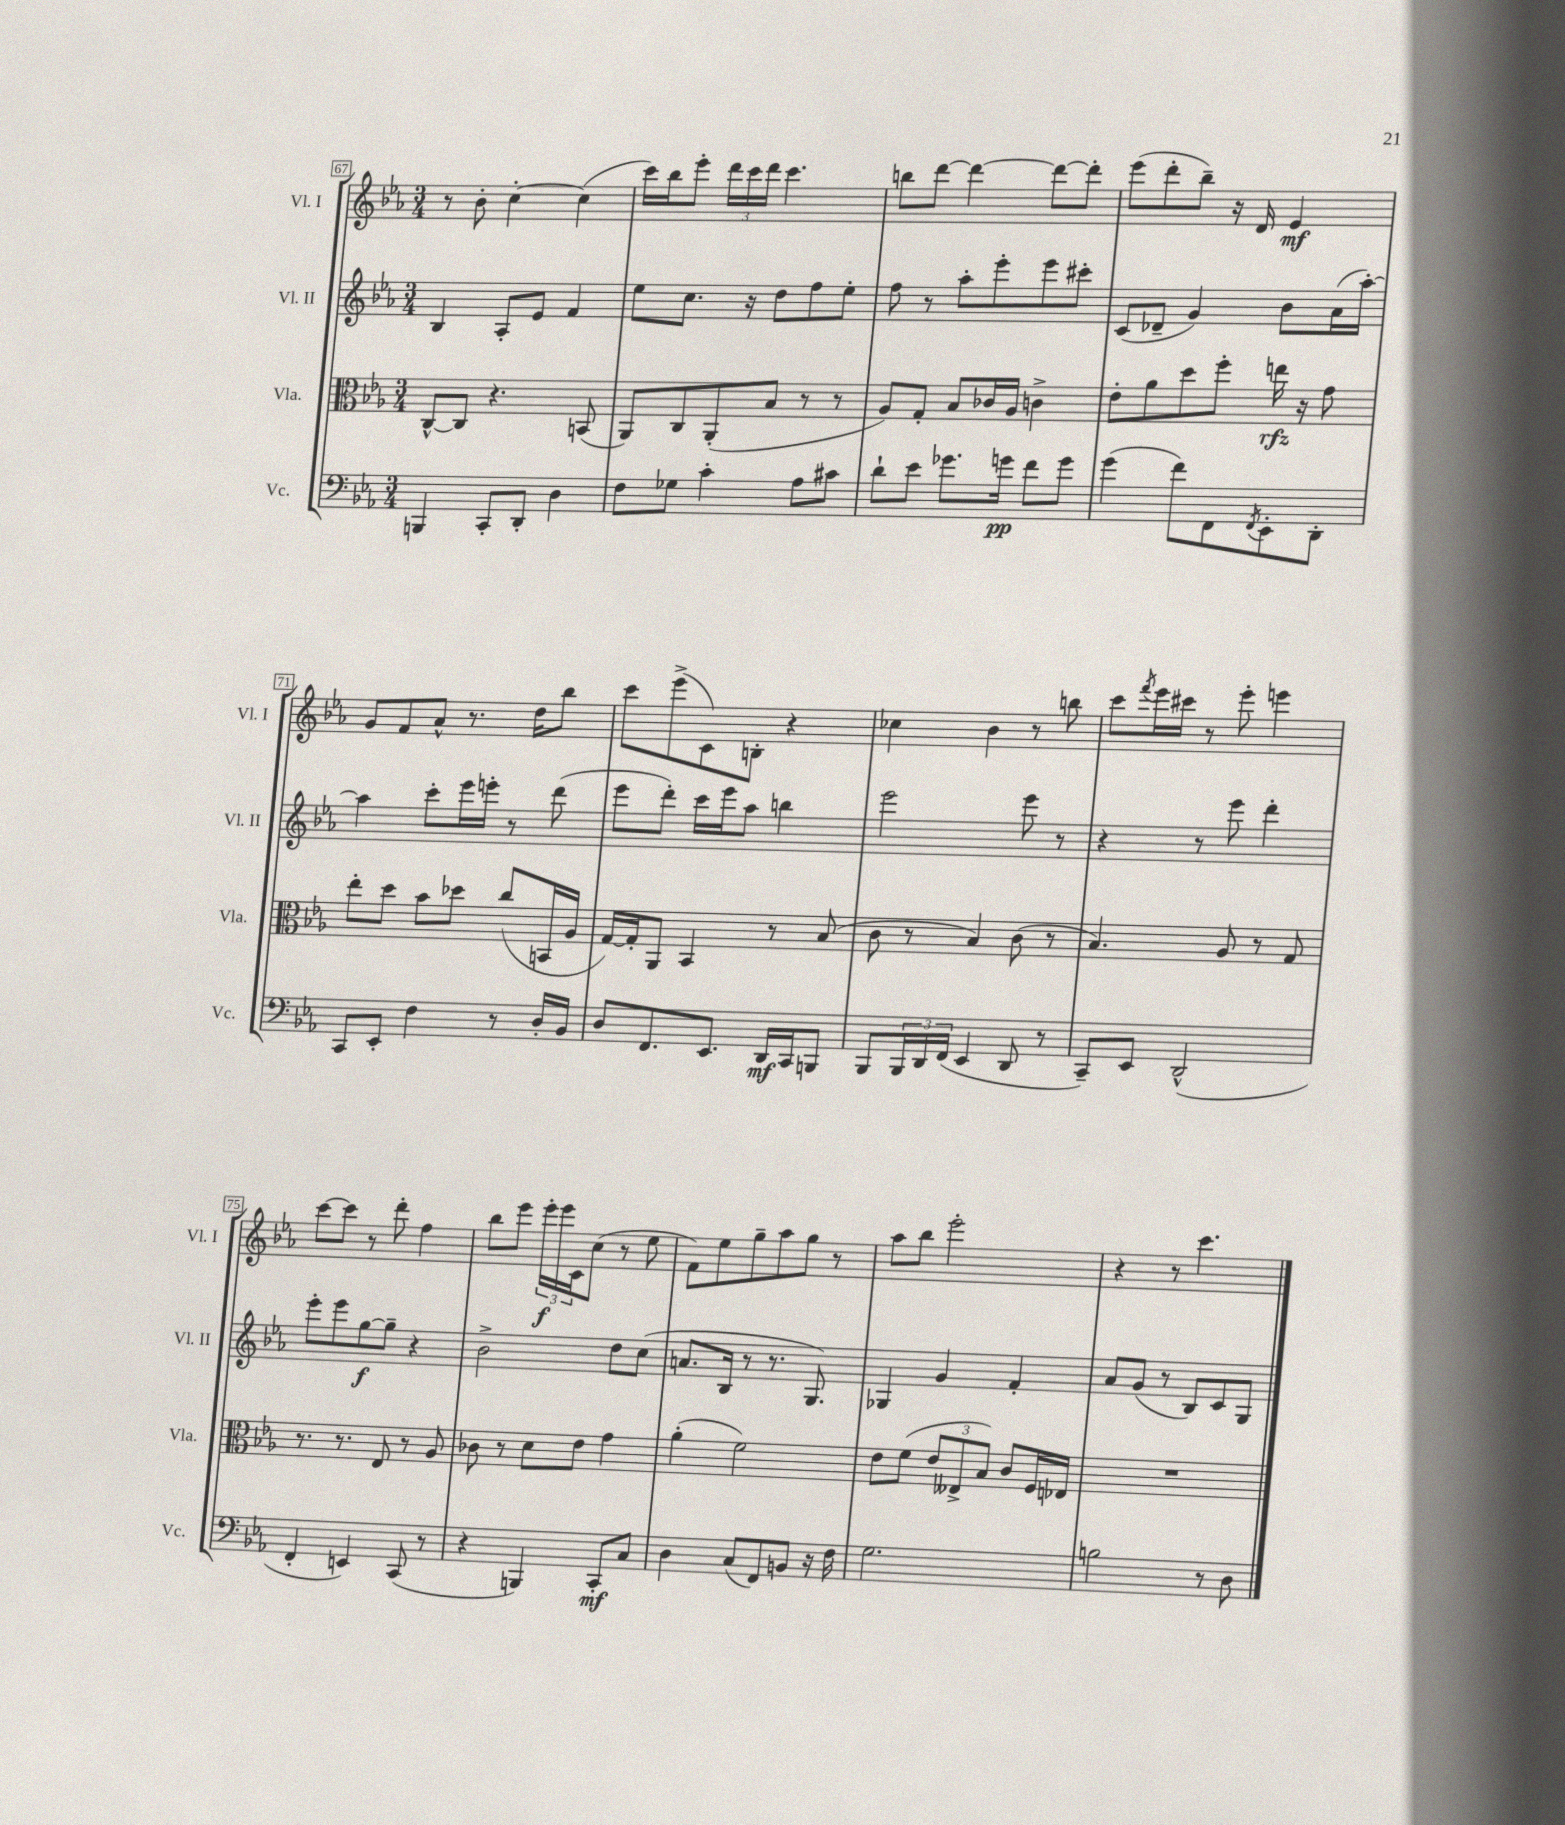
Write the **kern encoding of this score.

**kern	**kern	**kern	**kern
*staff4	*staff3	*staff2	*staff1
*clefF4	*clefC3	*clefG2	*clefG2
*k[b-e-a-]	*k[b-e-a-]	*k[b-e-a-]	*k[b-e-a-]
*M3/4	*M3/4	*M3/4	*M3/4
4BBB/	[8C^^/L	4B-/	8r
.	8C/]J	.	8b-'\
8CC'/L	4.r	8A-'/L	[4cc'\
8DD'/J	.	8e-/J	.
4D\	.	4f/	(4cc\]
.	(8BB/	.	.
=	=	=	=
8F\L	8AA-/L)	8ee-\L	16ccc\LL)
.	.	.	16bb-\J
8G-\J	8C/	8.cc\J	8eee-'\J
4c'\	(8AA-'/	.	24ddd\LL
.	.	.	24ccc\
.	.	16r	.
.	.	.	24ddd\JJ
.	8B-/J	8dd\L	4.ccc\
8A-\L	8r	8ff\	.
8c#\J	8r	8ee-'\J	.
=	=	=	=
8d`\L	8A-/L)	8ff\	8bb\L
8e-\J	8G'/J	8r	[8ddd\J
8.g-\L	8B-/L	8aa-'\L	4ddd\_
.	16c-/L	8eee-'\	.
16g\Jk	16A-/JJ	.	.
8f\L	4c^\	8eee-\	8ddd\_L
8g\J	.	8ccc#'\J	8ddd'\]J
=	=	=	=
(4g\	8e-'\L	(8c/L	(8eee-\L
.	8a-\	8d-~/J	8ddd'\
8f\L)	8dd\	4g/)	8bb-~\J)
8FF\	8ff'\J	.	16r
.	.	.	16d/
8qFF/	.	.	.
8EE-'\	16ee\	8b-\L	4e-/
.	16r	.	.
8DD'\J	8g\	(16a-\L	.
.	.	[16aa-'\JJ)	.
=	=	=	=
8CC/L	8ee-'\L	4aa-\]	8g/L
8EE-'/J	8dd\J	.	8f/
4F\	8b-\L	8ccc'\L	8a-^^/J
.	8dd-\J	16eee-\L	8.r
.	.	16eee'\JJ	.
8r	(8cc/L	8r	.
.	.	.	16dd\LK
16D'/LL	16BB/L	(8ddd\	8bb-\J
16BB-/JJ	16A-/JJ	.	.
=	=	=	=
8D/L	[16G/LL)	8eee-\L	8ccc\L
.	16G'/]J	.	.
8.FF/	8AA-/J	8ddd'\J)	(8eee-^\
.	4BB-/	16ccc\LL	8c\)
8.EE-/J	.	16eee-\J	.
.	.	8aa-\J	8B'\J
16DD/LL	8r	4bb\	4r
16CC/J	.	.	.
8BBB/J	(8B-/	.	.
=	=	=	=
8BBB-/L	8c\	2eee-\	4cc-\
24BBB-/L	8r	.	.
24DD/	.	.	.
(24FF/JJ	.	.	.
4EE-/	4B-/)	.	4b-\
8DD/	(8c\	8eee-\	8r
8r	8r	8r	8bb\
=	=	=	=
8CC~/L)	4.B-/)	4r	8ccc\L
.	.	.	8qfff/
8EE-/J	.	.	16eee-\L
.	.	.	16ccc#\JJ
(2DD^^/	.	8r	8r
.	8A-/	8eee-\	8eee-'\
.	8r	4ddd'\	4eee\
.	8G/	.	.
=	=	=	=
4FF'/	8.r	8eee-'\L	[8ccc\L
.	.	8eee-\	8ccc\]J
.	8.r	.	.
4EE/)	.	[8gg\	8r
.	8E-/	8gg~\]J	8ddd'\
(8CC/	8r	4r	4ff\
8r	8A-/	.	.
=	=	=	=
4r	8c-\	2b-^\	8bb-\L
.	8r	.	8eee-\J
4BBB/)	8d\L	.	24eee-'\LL
.	.	.	24eee-\
.	.	.	24c\J
.	8e-\J	.	(8cc\J
8CC'/L	4g\	8dd\L	8r
8C/J	.	(8cc\J	8ee-\
=	=	=	=
4D\	(4a-'\	8.a/L	8f\L)
.	.	.	8ee-\
.	.	16B-/Jk	.
(8C/L	2f\)	8r	8gg~\
8FF/)	.	8.r	8aa-\
8BB/J	.	.	8gg\J
.	.	8.G/)	.
16r	.	.	8r
16F\	.	.	.
=	=	=	=
2.G\	8e-\L	4G-/	8aa-\L
.	(8f\J	.	8bb-\J
.	12e-/L	4g/	2eee-'\
.	12E--^/	.	.
.	12B-/J)	.	.
.	8c/L	4f'/	.
.	16F/L	.	.
.	16E-/JJ	.	.
=	=	=	=
2B\	2.r	8a-/L	4r
.	.	(8g/J	.
.	.	8r	8r
.	.	8B-/L)	4.ccc\
8r	.	8c/	.
8D\	.	8G/J	.
==	==	==	==
*-	*-	*-	*-
